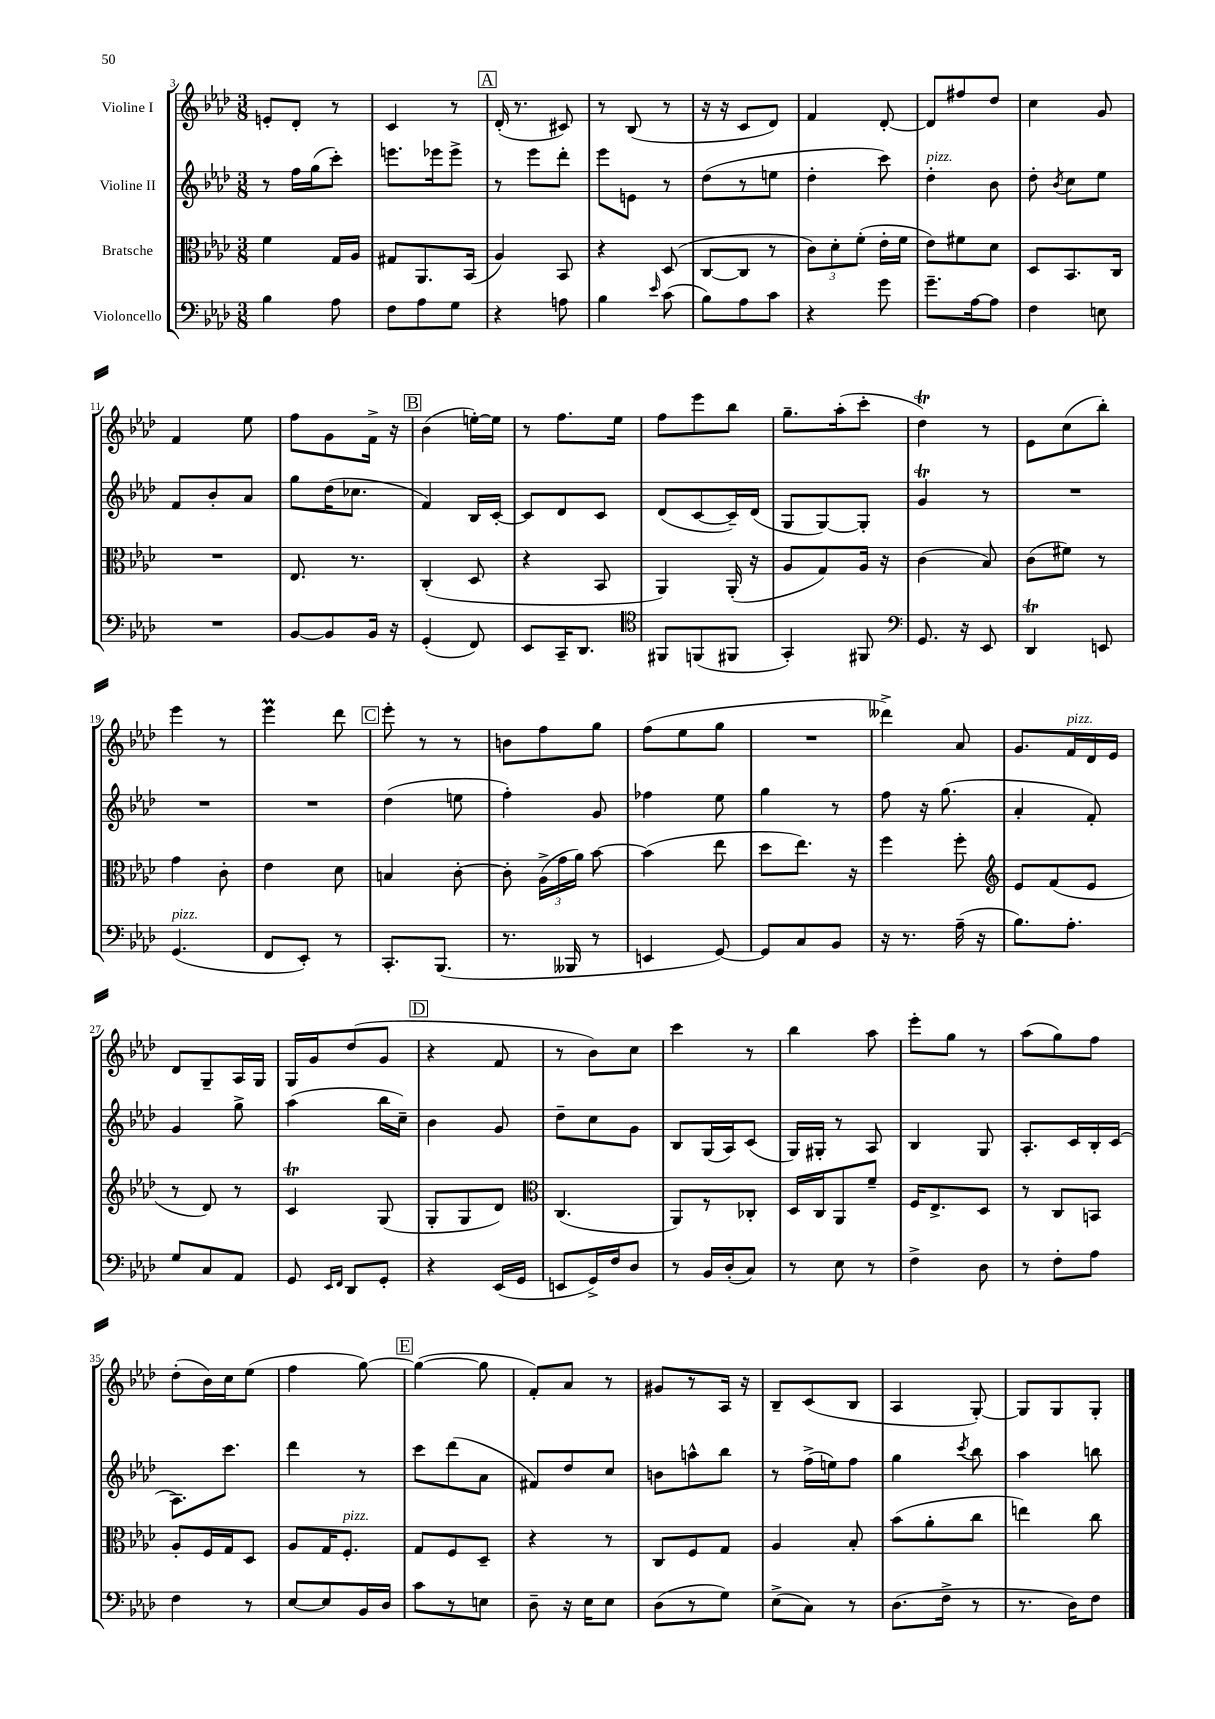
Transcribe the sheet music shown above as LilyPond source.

<<
\new StaffGroup <<
\new Staff = "s0" \with { instrumentName = "Violine I" } {
    \clef treble \key aes \major \numericTimeSignature \time 3/8
    \autoBeamOff e'8[-. des'8]-. r8 |
    c'4 r8 |
    \mark \markup { \box "A" } des'16-.( r8. cis'8) |
    r8 bes8( r8 |
    r16 r16 c'8[ des'8]) |
    f'4 des'8~-. |
    des'8[ fis''8 des''8] |
    c''4 g'8 |
    f'4 ees''8 |
    f''8[ g'8 f'16]-> r16 |
    \mark \markup { \box "B" } bes'4( e''16[~-.) e''16] |
    r8 f''8.[ ees''16] |
    f''8[ ees'''8 bes''8] |
    g''8.[-- aes''16-.( c'''8]-. |
    des''4\trill) r8 |
    ees'8[ c''8( bes''8]-.) |
    ees'''4 r8 |
    ees'''4\prall des'''8 |
    \mark \markup { \box "C" } ees'''8-. r8 r8 |
    b'8[ f''8 g''8] |
    f''8[( ees''8 g''8] |
    R4. |
    deses'''4->) aes'8 |
    g'8.[ f'16^\markup { \italic "pizz." } des'16 ees'16] |
    des'8[ g8-- aes16 g16] |
    g16[ g'16 des''8( g'8] |
    \mark \markup { \box "D" } r4 f'8 |
    r8 bes'8[) c''8] |
    c'''4 r8 |
    bes''4 aes''8 |
    ees'''8[-. g''8] r8 |
    aes''8[( g''8) f''8] |
    des''8[-.( bes'16) c''16 ees''8]( |
    f''4 g''8~) |
    \mark \markup { \box "E" } g''4~( g''8 |
    f'8[-.) aes'8] r8 |
    gis'8[ r8 aes16] r16 |
    bes8[-- c'8( bes8] |
    aes4 g8~-.) |
    g8[ g8 g8]-. \bar "|." |
}
\new Staff = "s1" \with { instrumentName = "Violine II" } {
    \clef treble \key aes \major \numericTimeSignature \time 3/8
    \autoBeamOff r8 f''16[ g''16( c'''8]-.) |
    e'''8.[ ees'''16 ees'''8]-> |
    \mark \markup { \box "A" } r8 ees'''8[ des'''8]-. |
    ees'''8[ e'8] r8 |
    des''8[( r8 e''8] |
    des''4-. c'''8) |
    des''4-.^\markup { \italic "pizz." } bes'8 |
    des''8-. \acciaccatura { bes'8 } c''8[ ees''8] |
    f'8[ bes'8-. aes'8] |
    g''8[ des''16( ces''8.] |
    \mark \markup { \box "B" } f'4) bes16[ c'16]~-. |
    c'8[ des'8 c'8] |
    des'8[( c'8~ c'16--) des'16]( |
    g8[ g8~) g8]-. |
    g'4\trill r8 |
    R4. |
    R4. |
    R4. |
    \mark \markup { \box "C" } des''4( e''8 |
    f''4-.) g'8 |
    fes''4 ees''8 |
    g''4 r8 |
    f''8 r16 g''8.( |
    aes'4-. f'8-.) |
    g'4 g''8-> |
    aes''4( bes''16[ c''16]--) |
    \mark \markup { \box "D" } bes'4 g'8 |
    des''8[-- c''8 g'8] |
    bes8[ g16( aes16) c'8]( |
    g16[) gis16]-. r8 aes8 |
    bes4 g8 |
    aes8.[-. c'16 bes16-. c'16]( |
    aes8.[) c'''8.] |
    des'''4 r8 |
    \mark \markup { \box "E" } c'''8[ des'''8( aes'8] |
    fis'8[) des''8 c''8] |
    b'8[ a''8-^ bes''8] |
    r8 f''16[->( e''16) f''8] |
    g''4 \acciaccatura { c'''8 } bes''8 |
    aes''4 b''8 \bar "|." |
}
\new Staff = "s2" \with { instrumentName = "Bratsche" } {
    \clef alto \key aes \major \numericTimeSignature \time 3/8
    \autoBeamOff f'4 g16[ aes16] |
    gis8[ aes,8. bes,16]( |
    \mark \markup { \box "A" } aes4) bes,8 |
    r4 des8( |
    c8[~ c8] r8 |
    \tuplet 3/2 { c'8[) des'8-. f'8]-.( } ees'16[-. f'16] |
    ees'8[) fis'8 des'8] |
    des8[ bes,8. c16] |
    R4. |
    ees8. r8. |
    \mark \markup { \box "B" } c4-.( des8 |
    r4 bes,8 |
    aes,4) aes,16-.( r16 |
    aes8[ g8) aes16] r16 |
    c'4( bes8) |
    c'8[( fis'8]) r8 |
    g'4 c'8-. |
    ees'4 des'8 |
    \mark \markup { \box "C" } b4 c'8~-. |
    c'8-. \tuplet 3/2 { aes16[->( g'16 aes'16]) } bes'8~ |
    bes'4( ees''8 |
    des''8[ ees''8.]) r16 |
    f''4 f''8-. |
    \clef treble ees'8[ f'8( ees'8] |
    r8 des'8) r8 |
    c'4\trill g8( |
    \mark \markup { \box "D" } g8[-. g8 des'8]) |
    \clef alto c4.( |
    aes,8[) r8 ces8]-. |
    des16[ c16 aes,8 f'8]-- |
    f16[ ees8.-> des8] |
    r8 c8[ b,8] |
    aes8[-. f16 g16 des8] |
    aes8[ g16 f8.]-.^\markup { \italic "pizz." } |
    \mark \markup { \box "E" } g8[ f8 des8]-- |
    r4 r8 |
    c8[ f8 g8] |
    aes4 bes8-. |
    bes'8[( aes'8-. c''8] |
    e''4) c''8 \bar "|." |
}
\new Staff = "s3" \with { instrumentName = "Violoncello" } {
    \clef bass \key aes \major \numericTimeSignature \time 3/8
    \autoBeamOff bes4 aes8 |
    f8[ aes8 g8] |
    \mark \markup { \box "A" } r4 a8 |
    bes4 \grace { ees'16 } c'8( |
    bes8[) aes8 c'8] |
    r4 g'8 |
    g'8.[-- aes16~ aes8] |
    f4 e8 |
    R4. |
    bes,8[~ bes,8 bes,16] r16 |
    \mark \markup { \box "B" } g,4-.( f,8) |
    ees,8[ c,16-- des,8.] |
    \clef tenor fis,8[ f,8( fis,8] |
    g,4-.) fis,8 |
    \clef bass g,8. r16 ees,8 |
    des,4\trill e,8 |
    g,4.^\markup { \italic "pizz." }( |
    f,8[ ees,8]-.) r8 |
    \mark \markup { \box "C" } c,8.[-. bes,,8.]( |
    r8. beses,,16 r8 |
    e,4 g,8~) |
    g,8[ c8 bes,8] |
    r16 r8. aes16--( r16 |
    bes8.[) aes8.]-. |
    g8[ c8 aes,8] |
    g,8 \grace { ees,16[ f,16] } des,8[ g,8]-. |
    \mark \markup { \box "D" } r4 ees,16[( g,16] |
    e,8[ g,16->) f16 des8] |
    r8 bes,16[ des16-.( c8]) |
    r8 ees8 r8 |
    f4-> des8 |
    r8 f8[-. aes8] |
    f4 r8 |
    ees8[~ ees8 bes,16 des16] |
    \mark \markup { \box "E" } c'8[ r8 e8] |
    des8-- r16 ees16[ ees8] |
    des8[( r8 g8]) |
    ees8[->( c8]) r8 |
    des8.[( f16]-> r8 |
    r8. des16[) f8] \bar "|." |
}
>>
>>
\layout { \context { \Score currentBarNumber = #3 } }
